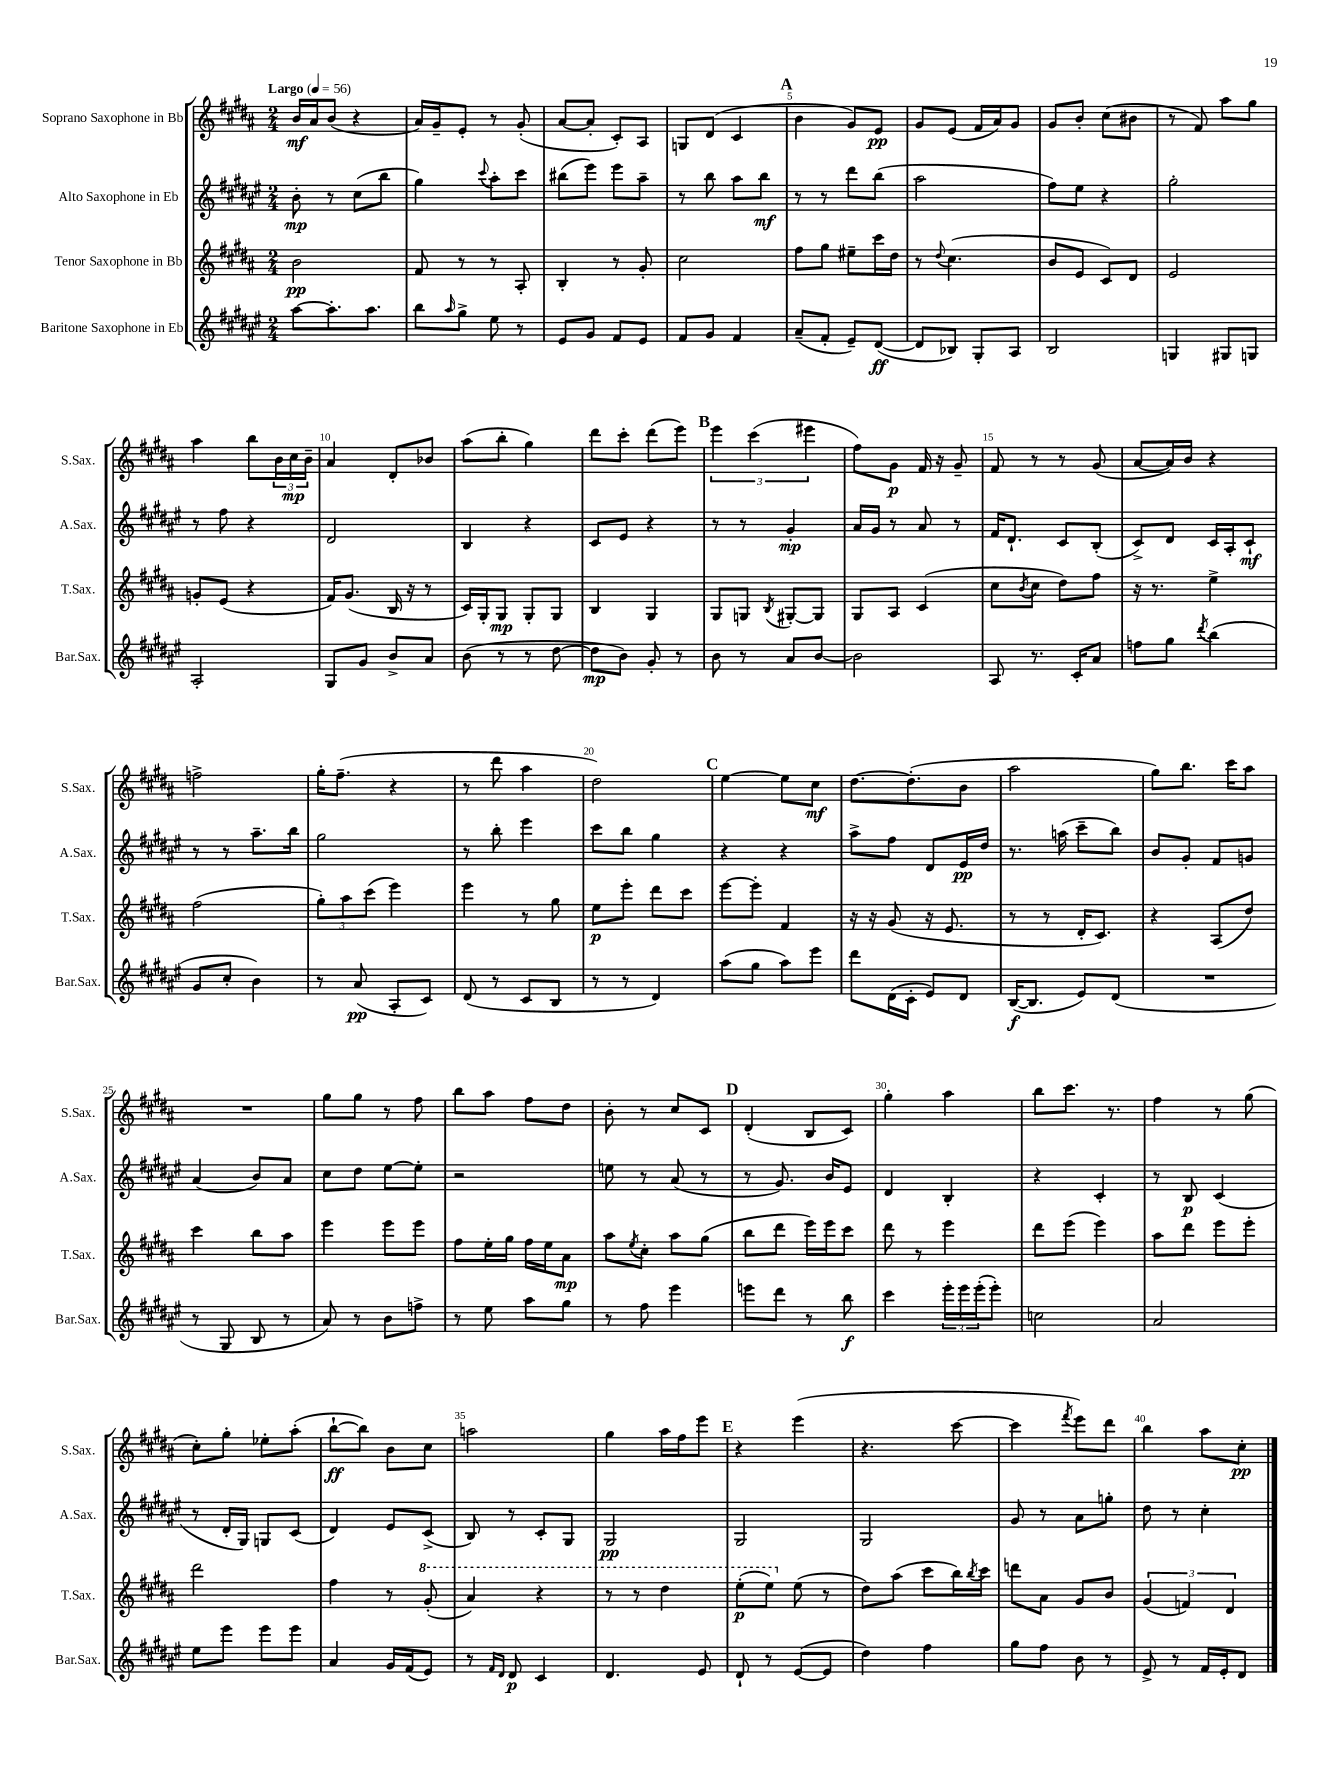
<<
\new StaffGroup <<
\new Staff = "s0" \with { instrumentName = "Soprano Saxophone in Bb" shortInstrumentName = "S.Sax." } {
    \clef treble \key b \major \numericTimeSignature \time 2/4 \tempo "Largo" 4 = 56
    b'16\mf ais'16 b'8( r4 |
    ais'16) gis'16-- e'8-. r8 gis'8-.( |
    ais'8~ ais'8-. cis'8-.) ais8 |
    g8 dis'8( cis'4 |
    \mark \markup { \bold "A" } b'4 gis'8) e'8\pp |
    gis'8 e'8( fis'16 ais'16) gis'8 |
    gis'8 b'8-. cis''8( bis'8 |
    r8 fis'8) ais''8 gis''8 |
    ais''4 b''8 \tuplet 3/2 { b'16 cis''16\mp b'16-- } |
    ais'4 dis'8-. bes'8 |
    ais''8( b''8-. gis''4) |
    dis'''8 cis'''8-. dis'''8( e'''8) |
    \mark \markup { \bold "B" } \tuplet 3/2 { e'''4 cis'''4( eis'''4 } |
    fis''8) gis'8\p fis'16 r16 gis'8-- |
    fis'8 r8 r8 gis'8( |
    ais'8~ ais'16) b'16 r4 |
    f''2-> |
    gis''16-. fis''8.--( r4 |
    r8 dis'''8 ais''4 |
    dis''2) |
    \mark \markup { \bold "C" } e''4~ e''8 cis''8\mf |
    dis''8.~ dis''8.-.( b'8 |
    ais''2 |
    gis''8) b''8. cis'''16 ais''8 |
    R2 |
    gis''8 gis''8 r8 fis''8 |
    b''8 ais''8 fis''8 dis''8 |
    b'8-. r8 cis''8 cis'8 |
    \mark \markup { \bold "D" } dis'4-.( b8 cis'8) |
    gis''4-. ais''4 |
    b''8 cis'''8. r8. |
    fis''4 r8 gis''8( |
    cis''8-.) gis''8-. ees''8-. ais''8-.( |
    b''8~-!\ff b''8) b'8 cis''8 |
    a''2 |
    gis''4 ais''16 fis''16 e'''8 |
    \mark \markup { \bold "E" } r4 e'''4( |
    r4. cis'''8~ |
    cis'''4 \acciaccatura { fis'''8 } e'''8) dis'''8 |
    b''4 ais''8 cis''8-.\pp \bar "|." |
}
\new Staff = "s1" \with { instrumentName = "Alto Saxophone in Eb" shortInstrumentName = "A.Sax." } {
    \clef treble \key fis \major \numericTimeSignature \time 2/4
    b'8-.\mp r8 cis''8( b''8 |
    gis''4) \appoggiatura { cis'''8 } ais''8-. cis'''8 |
    bis''8( eis'''8) eis'''8 ais''8-- |
    r8 b''8 ais''8 b''8\mf |
    \mark \markup { \bold "A" } r8 r8 dis'''8 b''8( |
    ais''2 |
    fis''8) eis''8 r4 |
    gis''2-. |
    r8 fis''8 r4 |
    dis'2 |
    b4 r4 |
    cis'8 eis'8 r4 |
    \mark \markup { \bold "B" } r8 r8 gis'4-.\mp |
    ais'16 gis'16 r8 ais'8 r8 |
    fis'16 dis'8.-! cis'8 b8-.( |
    cis'8->) dis'8 cis'16 ais16-. cis'8-!\mf |
    r8 r8 ais''8.-- b''16 |
    gis''2 |
    r8 b''8-. eis'''4 |
    cis'''8 b''8 gis''4 |
    \mark \markup { \bold "C" } r4 r4 |
    ais''8-> fis''8 dis'8 eis'16\pp dis''16 |
    r8. a''16( cis'''8-- b''8) |
    b'8 gis'8-. fis'8 g'8 |
    ais'4( b'8) ais'8 |
    cis''8 dis''8 eis''8~ eis''8-. |
    r2 |
    e''8 r8 ais'8( r8 |
    \mark \markup { \bold "D" } r8 gis'8.) b'16 eis'8 |
    dis'4 b4-. |
    r4 cis'4-. |
    r8 b8\p cis'4( |
    r8 dis'16-. gis16) g8 cis'8( |
    dis'4) eis'8 cis'8->( |
    b8) r8 cis'8-. gis8 |
    gis2\pp |
    \mark \markup { \bold "E" } gis2 |
    gis2 |
    gis'8 r8 ais'8 g''8-. |
    dis''8 r8 cis''4-. \bar "|." |
}
\new Staff = "s2" \with { instrumentName = "Tenor Saxophone in Bb" shortInstrumentName = "T.Sax." } {
    \clef treble \key b \major \numericTimeSignature \time 2/4
    b'2\pp |
    fis'8 r8 r8 ais8-. |
    b4-. r8 gis'8-. |
    cis''2 |
    \mark \markup { \bold "A" } fis''8 gis''8 eis''8-- cis'''16 dis''16 |
    r8 \appoggiatura { dis''8 } cis''4.( |
    b'8 e'8 cis'8) dis'8 |
    e'2 |
    g'8-. e'8( r4 |
    fis'16) gis'8.( b16 r16 r8 |
    cis'16) gis16-. gis8\mp gis8-. gis8 |
    b4 gis4 |
    \mark \markup { \bold "B" } gis8 g8 \acciaccatura { b8 } gis8~-. gis8 |
    gis8 ais8 cis'4( |
    cis''8 \acciaccatura { b'8 } cis''8 dis''8) fis''8 |
    r16 r8. e''4-> |
    fis''2( |
    \tuplet 3/2 { gis''8-.) ais''8 cis'''8( } e'''4) |
    e'''4 r8 gis''8 |
    e''8\p e'''8-. dis'''8 cis'''8 |
    \mark \markup { \bold "C" } e'''8~ e'''8-. fis'4 |
    r16 r16 gis'8( r16 e'8. |
    r8 r8 dis'16-. cis'8.) |
    r4 ais8( dis''8) |
    cis'''4 b''8 ais''8 |
    e'''4 e'''8 e'''8 |
    fis''8 e''16-. gis''16 fis''16 e''16 ais'8\mp |
    ais''8 \acciaccatura { e''8 } cis''8-. ais''8 gis''8( |
    \mark \markup { \bold "D" } b''8 dis'''8 e'''16) e'''16 cis'''8 |
    dis'''8 r8 e'''4 |
    dis'''8 e'''8( e'''4) |
    ais''8 dis'''8 e'''8 e'''8-. |
    dis'''2 |
    fis''4 r8 \ottava #1 gis''8-.( |
    ais''4) r4 |
    r8 r8 dis'''4 |
    \mark \markup { \bold "E" } e'''8-.\p( e'''8) \ottava #0 e''8( r8 |
    dis''8) ais''8( cis'''8 b''16) \acciaccatura { b''8 } cis'''16 |
    d'''8 ais'8 gis'8 b'8 |
    \tuplet 3/2 { gis'4( f'4) dis'4 } \bar "|." |
}
\new Staff = "s3" \with { instrumentName = "Baritone Saxophone in Eb" shortInstrumentName = "Bar.Sax." } {
    \clef treble \key fis \major \numericTimeSignature \time 2/4
    ais''8~ ais''8.-. ais''8. |
    b''8 \grace { ais''16 } gis''8-> eis''8 r8 |
    eis'8 gis'8 fis'8 eis'8 |
    fis'8 gis'8 fis'4 |
    \mark \markup { \bold "A" } ais'8--( fis'8-. eis'8--) dis'8~\ff( |
    dis'8 bes8) gis8-. ais8 |
    b2 |
    g4 gis8 g8 |
    ais2-. |
    gis8 gis'8 b'8-> ais'8 |
    b'8( r8 r8 dis''8~ |
    dis''8\mp b'8) gis'8-. r8 |
    \mark \markup { \bold "B" } b'8 r8 ais'8 b'8~ |
    b'2 |
    ais8 r8. cis'16-. ais'8 |
    f''8 gis''8 \acciaccatura { dis'''8 } b''4( |
    gis'8 cis''8-. b'4) |
    r8 ais'8\pp( ais8-. cis'8) |
    dis'8( r8 cis'8 b8 |
    r8 r8 dis'4) |
    \mark \markup { \bold "C" } ais''8( gis''8 ais''8) eis'''8 |
    dis'''8 dis'16( cis'16-. eis'8) dis'8 |
    b16~\f( b8. eis'8) dis'8( |
    R2 |
    r8 gis8 b8 r8 |
    ais'8) r8 b'8 f''8-> |
    r8 eis''8 ais''8 gis''8 |
    r8 fis''8 eis'''4 |
    \mark \markup { \bold "D" } e'''8 dis'''8 r8 b''8\f |
    cis'''4 \tuplet 3/2 { eis'''16-. eis'''16 eis'''16-.( } eis'''8-.) |
    c''2 |
    ais'2 |
    eis''8 eis'''8 eis'''8 eis'''8 |
    ais'4 gis'16 fis'16( eis'8) |
    r8 \grace { fis'16 dis'16 } dis'8\p cis'4 |
    dis'4. eis'8 |
    \mark \markup { \bold "E" } dis'8-! r8 eis'8~( eis'8 |
    dis''4) fis''4 |
    gis''8 fis''8 b'8 r8 |
    eis'8-> r8 fis'16 eis'16-. dis'8 \bar "|." |
}
>>
>>
\layout { \context { \Score \override BarNumber.break-visibility = ##(#f #t #t) barNumberVisibility = #(every-nth-bar-number-visible 5) } }
